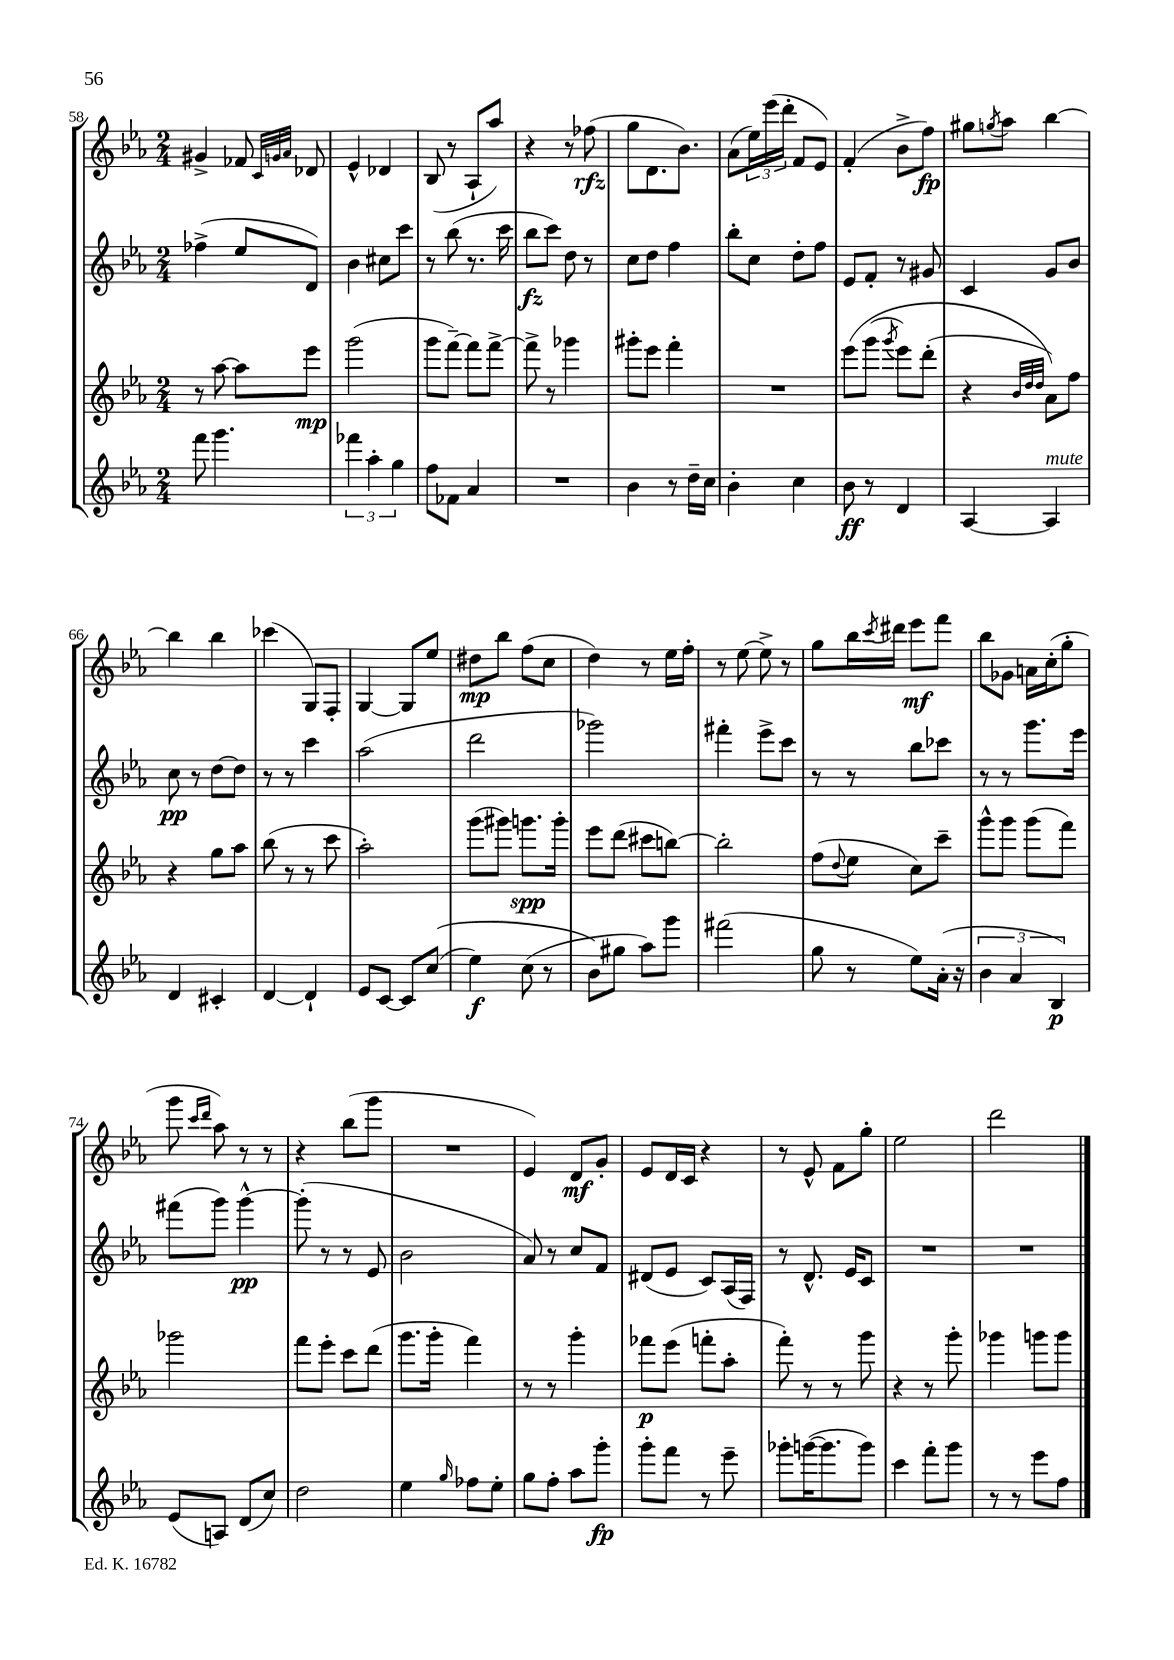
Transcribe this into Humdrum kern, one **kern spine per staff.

**kern	**kern	**kern	**kern
*staff4	*staff3	*staff2	*staff1
*clefG2	*clefG2	*clefG2	*clefG2
*k[b-e-a-]	*k[b-e-a-]	*k[b-e-a-]	*k[b-e-a-]
*M2/4	*M2/4	*M2/4	*M2/4
8fff	8r	(4ff-^	4g#^
4.ggg	[8aa-	.	.
.	8aa-]	8ee-	8f-
.	.	.	32qqc
.	.	.	32qqg
.	.	.	32qqa-
.	8eee-	8d)	8d-
=	=	=	=
6fff-	(2ggg	4b-	4e-^^
6aa-'	.	.	.
.	.	8cc#	4d-
6gg	.	.	.
.	.	8ccc	.
=	=	=	=
8ff	8ggg	8r	(8B-
8f-	[8fff~)	(8bb-	8r
4a-	8fff]	8.r	8A-`
.	[8fff^	.	8aa-)
.	.	16ccc	.
=	=	=	=
2r	8fff^]	8bb-	4r
.	8r	8ccc)	.
.	4ggg-	8dd	8r
.	.	8r	(8ff-
=	=	=	=
4b-	8ggg#'	8cc	8gg
.	8eee-	8dd	8.d
8r	4fff'	4ff	.
.	.	.	8.b-)
16dd~	.	.	.
16cc	.	.	.
=	=	=	=
4b-'	2r	8bb-'	(8a-
.	.	8cc	24ee-)
.	.	.	(24eee-
.	.	.	24ddd'
4cc	.	8dd'	8f
.	.	8ff	8e-)
=	=	=	=
8b-	&(8eee-	8e-	(4f'
8r	(8ggg	8f'	.
.	8qggg	.	.
4d	8eee-)	8r	8b-^
.	(8ddd'	8g#	8ff)
=	=	=	=
[4A-	4r	4c	8gg#
.	.	.	8qgg
.	.	.	8aa-
.	32qqb-	.	.
.	32qqdd	.	.
.	32qqdd	.	.
4A-]	8a-)&)	8g	[4bb-
.	8ff	8b-	.
=	=	=	=
4d	4r	8cc	4bb-]
.	.	8r	.
4c#'	8gg	[8dd	4bb-
.	8aa-	8dd]	.
=	=	=	=
[4d	(8bb-	8r	(4ccc-
.	8r	8r	.
4d`]	8r	4ccc	8G)
.	8ccc	.	8F'
=	=	=	=
8e-	2aa-')	(2aa-	[4G
[8c	.	.	.
8c]	.	.	8G]
&((8cc	.	.	8ee-
=	=	=	=
4ee-)	(8ggg	2ddd	8dd#
.	8ggg#)	.	8bb-
(8cc	8.ggg	.	(8ff
8r	.	.	8cc
.	16ggg'	.	.
=	=	=	=
8b-&)	8eee-	2ggg-)	4dd)
8gg#	(8ddd	.	.
8aa-)	8ccc#	.	8r
8ggg	[8bb)	.	16ee-
.	.	.	16ff'
=	=	=	=
(2fff#	2bb']	4fff#'	8r
.	.	.	[8ee-
.	.	8eee-^	8ee-^]
.	.	8ccc	8r
=	=	=	=
8gg	(8ff	8r	8gg
.	8qqdd	.	.
8r	8ee-	8r	16bb-
.	.	.	8qccc
.	.	.	16ddd#
8ee-)	8cc)	8bb-	8eee-
(16a-'	8ccc~	8ccc-	8fff
16r	.	.	.
=	=	=	=
6b-	8ggg^^	8r	8bb-
.	8ggg	8r	8g-
6a-	.	.	.
.	(8ggg	8.ggg	16a
.	.	.	(16cc'
6B-)	.	.	.
.	8fff)	.	8gg'
.	.	16eee-	.
=	=	=	=
(8e-	2ggg-	(8fff#	8ggg
.	.	.	16qqccc
.	.	.	16qqddd
8A)	.	8ggg)	8aa-)
(8d	.	[4ggg^^	8r
8cc)	.	.	8r
=	=	=	=
2dd	8fff	(8ggg']	4r
.	8eee-'	8r	.
.	8ccc	8r	(8bb-
.	(8ddd	8e-	8ggg
=	=	=	=
4ee-	8.ggg	2b-	2r
.	16ggg'	.	.
16qqgg	.	.	.
8ff-	4fff)	.	.
8ee-'	.	.	.
=	=	=	=
8gg	8r	8a-)	4e-)
8ff'	8r	8r	.
8aa-	4ggg'	8cc	8d
8ggg'	.	8f	8g'
=	=	=	=
8ggg'	8fff-	(8d#	8e-
8fff	(8eee-	8e-	16d
.	.	.	16c
8r	8fff'	8c)	4r
8eee-~	8aa-'	(16A-	.
.	.	16F)	.
=	=	=	=
8ggg-'	8fff')	8r	8r
([16ggg	8r	8.d^^	8e-^^
8.ggg]	.	.	.
.	8r	.	8f
.	.	16e-	.
8ggg)	8ggg	8c	8gg'
=	=	=	=
4ccc	4r	2r	2ee-
8fff'	8r	.	.
8ggg	8ggg'	.	.
=	=	=	=
8r	4ggg-	2r	2ddd
8r	.	.	.
8eee-	8ggg	.	.
8ff	8ggg	.	.
==	==	==	==
*-	*-	*-	*-
